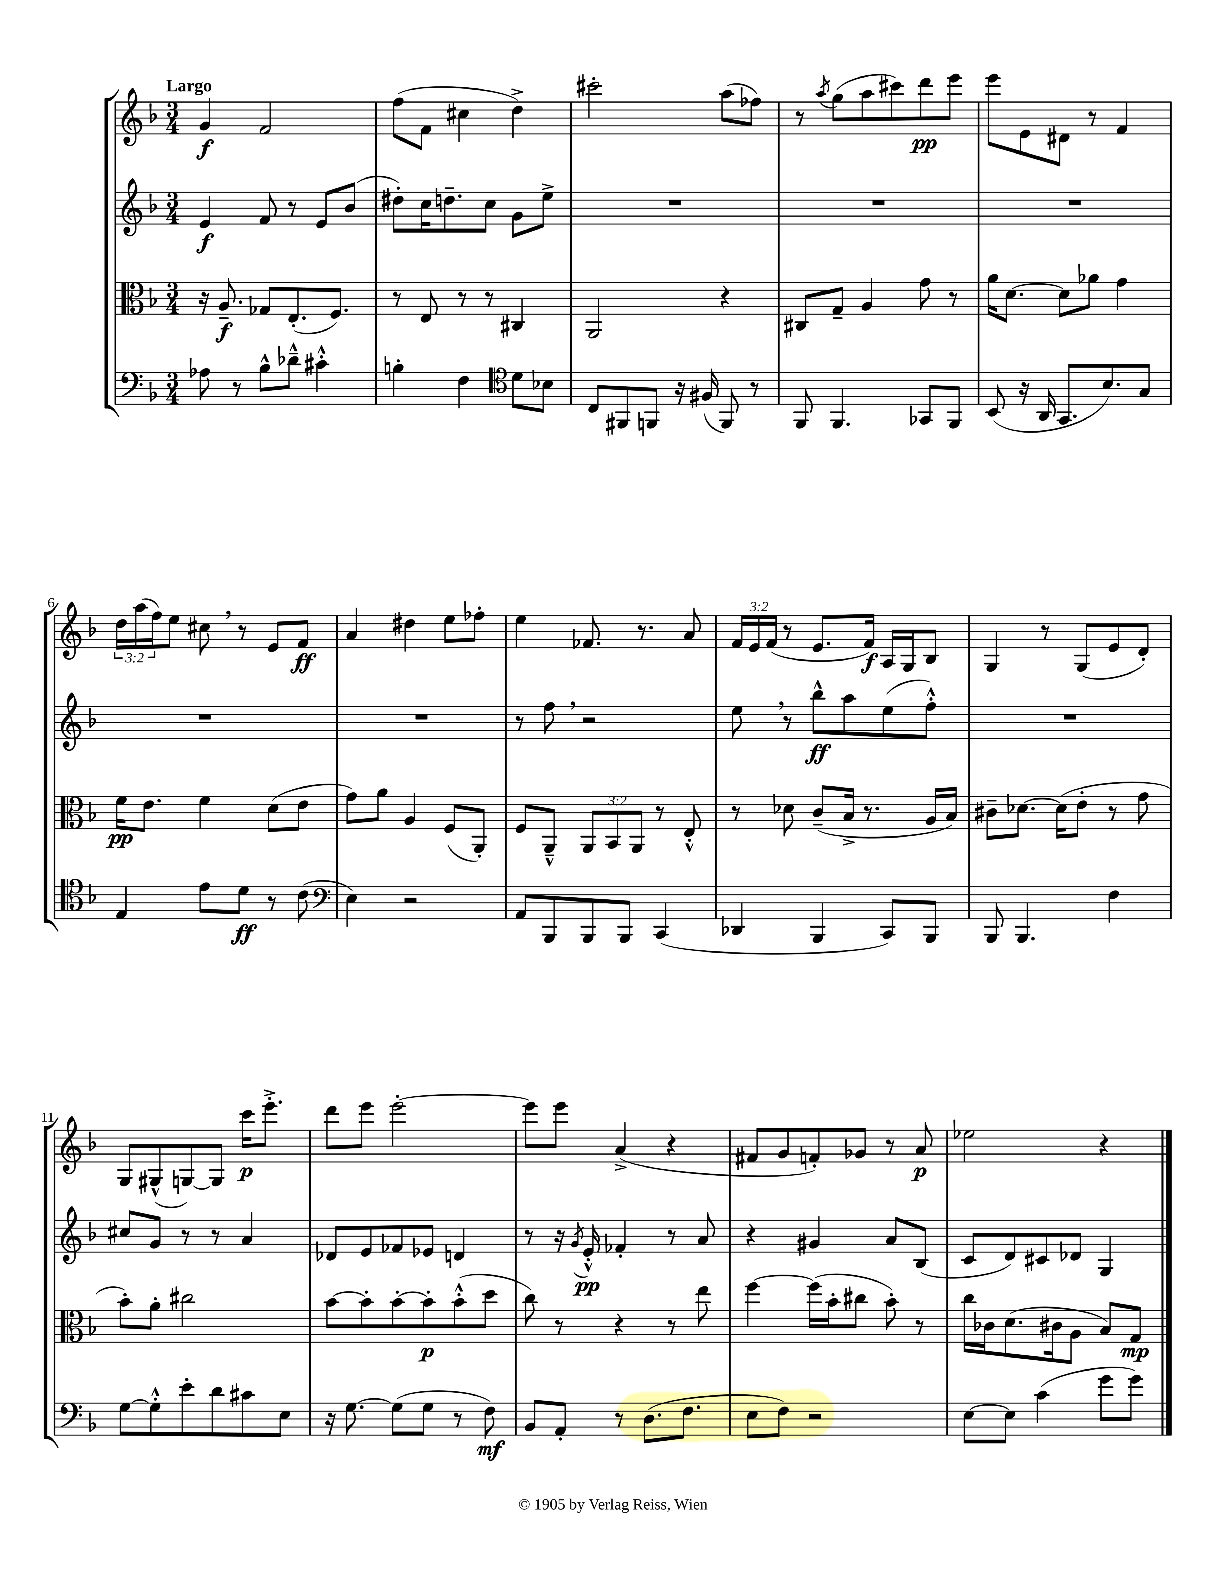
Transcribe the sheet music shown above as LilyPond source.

<<
\new StaffGroup <<
\new Staff = "s0" {
    \clef treble \key f \major \numericTimeSignature \time 3/4 \override Staff.TupletNumber.text = #tuplet-number::calc-fraction-text \tempo "Largo"
    g'4\f f'2 |
    f''8( f'8 cis''4 d''4->) |
    cis'''2-. a''8( fes''8) |
    r8 \acciaccatura { a''8 } g''8( a''8 cis'''8) d'''8\pp e'''8 |
    e'''8 e'8 dis'8 r8 f'4 |
    \tuplet 3/2 { d''16 a''16( f''16) } e''8 cis''8 \breathe r8 e'8 f'8\ff |
    a'4 dis''4 e''8 fes''8-. |
    e''4 fes'8. r8. a'8 |
    \tuplet 3/2 { f'16 e'16 f'16( } r8 e'8. f'16\f) a16 g16 bes8 |
    g4 r8 g8( e'8 d'8-.) |
    g8 gis8-^( g8~) g8 c'''16\p e'''8.-.-> |
    d'''8 e'''8 e'''2~-. |
    e'''8 e'''8 a'4->( r4 |
    fis'8 g'8 f'8-.) ges'8 r8 a'8\p |
    ees''2 r4 \bar "|." |
}
\new Staff = "s1" {
    \clef treble \key f \major \numericTimeSignature \time 3/4
    e'4\f f'8 r8 e'8 bes'8( |
    dis''8-.) c''16 d''8.-- c''8 g'8 e''8-> |
    R2. |
    R2. |
    R2. |
    R2. |
    R2. |
    r8 f''8 \breathe r2 |
    e''8 \breathe r8 bes''8-^\ff a''8 e''8( f''8-.-^) |
    R2. |
    cis''8 g'8 r8 r8 a'4 |
    des'8 e'8 fes'8 ees'8 d'4 |
    r8 r16 \acciaccatura { g'8 } e'16-.-^\pp fes'4-. r8 a'8 |
    r4 gis'4 a'8 bes8( |
    c'8 d'8) cis'8 des'8 g4 \bar "|." |
}
\new Staff = "s2" {
    \clef alto \key f \major \numericTimeSignature \time 3/4 \override Staff.TupletNumber.text = #tuplet-number::calc-fraction-text
    r16 a8.--\f ges8 e8.-.( f8.) |
    r8 e8 r8 r8 cis4 |
    a,2 r4 |
    cis8 g8-- a4 g'8 r8 |
    a'16 d'8.~ d'8 aes'8 g'4 |
    f'16\pp e'8. f'4 d'8( e'8 |
    g'8) a'8 a4 f8( a,8-.) |
    f8 a,8---^ \tuplet 3/2 { a,8 bes,8 a,8 } r8 e8-.-^ |
    r8 des'8 c'8--( bes16-> r8. a16 bes16) |
    cis'8-- des'8.~ des'16( e'8-. r8 g'8 |
    bes'8-.) a'8-. cis''2 |
    bes'8~ bes'8-. bes'8~-. bes'8-.\p bes'8-.-^( d''8 |
    c''8) r8 r4 r8 e''8 |
    f''4~ f''16( bes'16-. cis''8 bes'8-.) r8 |
    c''16 ces'16 d'8.( cis'16 a8 bes8) g8\mp \bar "|." |
}
\new Staff = "s3" {
    \clef bass \key f \major \numericTimeSignature \time 3/4
    aes8 r8 bes8-^ des'8---^ cis'4-.-^ |
    b4-. f4 \clef tenor d'8 bes8 |
    c8 fis,8 f,8 r16 fis16( f,8) r8 |
    f,8 f,4. ges,8 f,8 |
    bes,8( r16 a,16 g,8. bes8.) g8 |
    e4 e'8 d'8\ff r8 c'8( |
    \clef bass e4) r2 |
    a,8 bes,,8 bes,,8 bes,,8 c,4( |
    des,4 bes,,4 c,8) bes,,8 |
    bes,,8 bes,,4. f4 |
    g8~ g8-.-^ e'8-. d'8 cis'8 e8 |
    r16 g8.~ g8( g8 r8 f8\mf) |
    bes,8 a,8-. r8 d8.( f8. |
    e8 f8) r2 |
    e8~ e8 c'4( g'8 g'8) \bar "|." |
}
>>
>>
